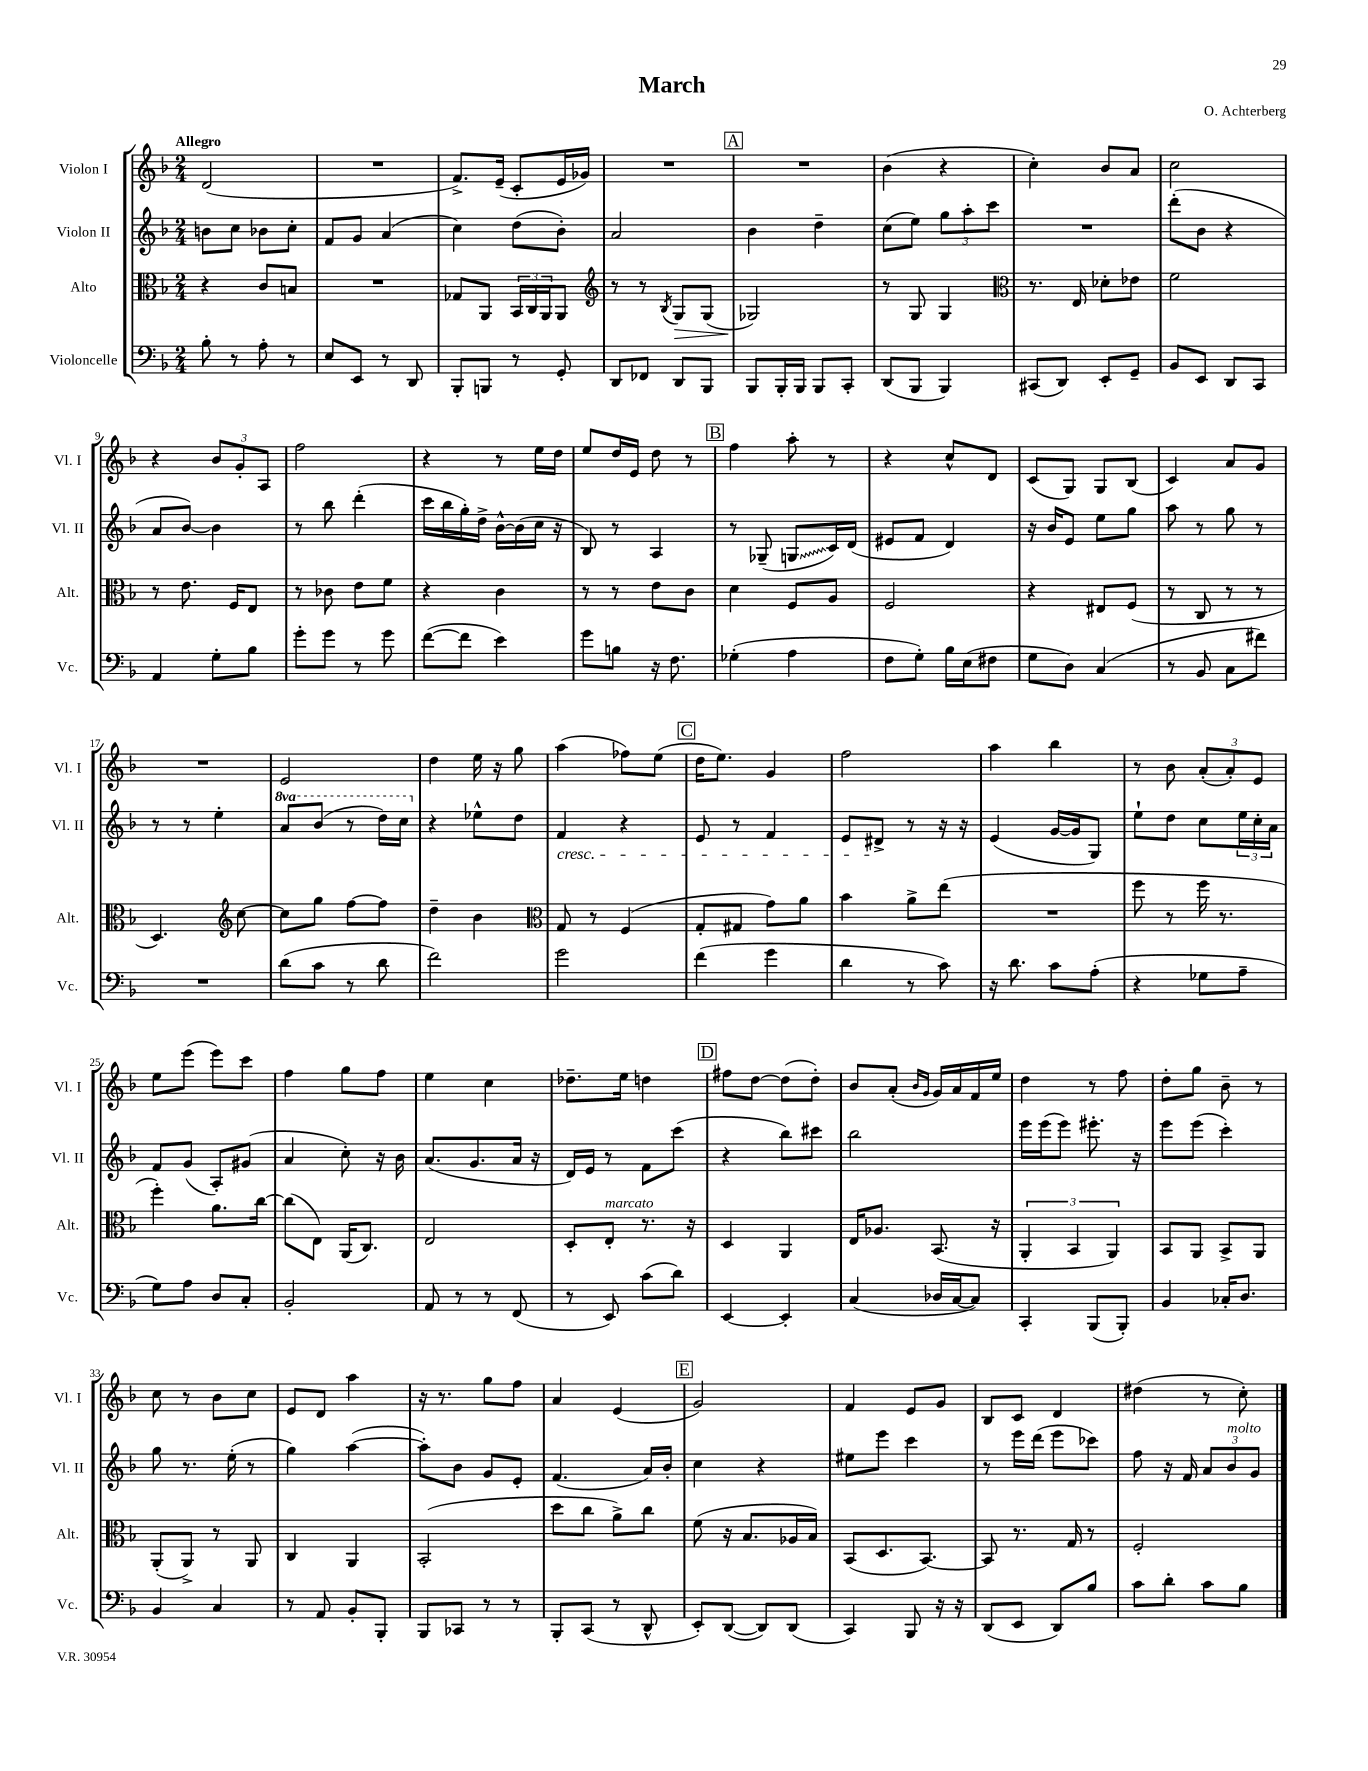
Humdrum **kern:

**kern	**kern	**kern	**kern
*staff4	*staff3	*staff2	*staff1
*clefF4	*clefC3	*clefG2	*clefG2
*k[b-]	*k[b-]	*k[b-]	*k[b-]
*M2/4	*M2/4	*M2/4	*M2/4
8B-'	4r	8b	(2d
8r	.	8cc	.
8A'	8c	8b-	.
8r	8B	8cc'	.
=	=	=	=
8E	2r	8f	2r
8EE	.	8g	.
8r	.	(4a	.
8DD	.	.	.
=	=	=	=
8BBB-'	8G-	4cc)	8.f^)
8BBB	8AA	.	.
.	.	.	(16e~
8r	24BB-	(8dd	8c'
.	24C	.	.
.	24AA	.	.
8GG'	8AA	8b-')	16e
.	.	.	16g-)
=	=	=	=
*	*clefG2	*	*
8DD	8r	2a	2r
8FF-	8r	.	.
.	8qB-	.	.
8DD	8G	.	.
8BBB-	(8G	.	.
=	=	=	=
8BBB-	2G-)	4b-	2r
16BBB-'	.	.	.
16BBB-	.	.	.
8BBB-	.	4dd~	.
8CC'	.	.	.
=	=	=	=
(8DD	8r	(8cc	(4b-
8BBB-	8G	8ee)	.
4BBB-)	4G	12gg	4r
.	.	12aa'	.
.	.	12ccc	.
=	=	=	=
*	*clefC3	*	*
(8CC#	8.r	2r	4cc')
8DD)	.	.	.
.	16E	.	.
8EE'	8d-'	.	8b-
8GG~	8e-	.	8a
=	=	=	=
8BB-	2f	(8ddd'	2cc
8EE	.	8b-	.
8DD	.	4r	.
8CC	.	.	.
=	=	=	=
4AA	8r	8a	4r
.	8.e	[8b-)	.
8G'	.	4b-]	12b-
.	16F	.	.
.	.	.	12g'
8B-	8E	.	.
.	.	.	12A
=	=	=	=
8g'	8r	8r	2ff
8g	8c-	8bb-	.
8r	8e	(4ddd'	.
8g	8f	.	.
=	=	=	=
([8f	4r	16ccc	4r
.	.	16bb-	.
8f]	.	16gg')	.
.	.	16dd^	.
4e)	4c	[16b-^^	8r
.	.	(16b-]	.
.	.	16cc	16ee
.	.	16r	16dd
=	=	=	=
8g	8r	8B-)	8ee
8B	8r	8r	16dd
.	.	.	16e
16r	8e	4A	8dd
8.F	.	.	.
.	8c	.	8r
=	=	=	=
(4G-'	4d	8r	4ff
.	.	(8G-~	.
4A	8F	8G	8aa'
.	8A	16c)	8r
.	.	(16d	.
=	=	=	=
8F	2F	8e#	4r
8G')	.	8f	.
16B-	.	4d)	8cc^^
(16E	.	.	.
8F#	.	.	8d
=	=	=	=
8G	4r	16r	(8c
.	.	16b-	.
8D)	.	8e	8G)
(4C	8E#	8ee	8G
.	(8F	8gg	(8B-
=	=	=	=
8r	8r	8aa	4c)
8BB-	8C	8r	.
8C	8r	8gg	8a
8f#)	8r	8r	8g
=	=	=	=
2r	4.D)	8r	2r
.	.	8r	.
.	.	4ee'	.
*	*clefG2	*	*
.	[8cc	.	.
=	=	=	=
(8d	8cc]	8aa	2e
8c	8gg	(8bb-	.
8r	[8ff	8r	.
8d	8ff]	16ddd)	.
.	.	16ccc	.
=	=	=	=
2f)	4dd~	4r	4dd
.	4b-	8ee-^^	16ee
.	.	.	16r
.	.	8dd	8gg
=	=	=	=
*	*clefC3	*	*
2g	8G	4f	(4aa
.	8r	.	.
.	(4F	4r	8ff-)
.	.	.	(8ee
=	=	=	=
(4f	8G'	8e	16dd
.	.	.	8.ee)
.	8G#	8r	.
4g	8g)	4f	4g
.	8a	.	.
=	=	=	=
4d	4b-	8e	2ff
.	.	8d#^	.
8r	8a^	8r	.
8c)	(8ee	16r	.
.	.	16r	.
=	=	=	=
16r	2r	(4e	4aa
8.d	.	.	.
8c	.	[16g	4bb-
.	.	16g]	.
(8A'	.	8G)	.
=	=	=	=
4r	8ff	8ee`	8r
.	8r	8dd	8b-
8G-	16ff	8cc	(12a'
.	8.r	.	.
.	.	.	12a')
8A~	.	24ee	.
.	.	24cc'	12e
.	.	24a	.
=	=	=	=
8G)	4ff')	8f	8ee
8A	.	(8g	(8eee
8D	8.a	8A')	8eee)
8C'	.	(8g#	8ccc
.	[16cc	.	.
=	=	=	=
2BB-'	(8cc]	4a	4ff
.	8E)	.	.
.	(16AA	8cc')	8gg
.	8.C)	.	.
.	.	16r	8ff
.	.	16b-	.
=	=	=	=
8AA	2E	(8.a	4ee
8r	.	.	.
.	.	8.g	.
8r	.	.	4cc
(8FF	.	16a	.
.	.	16r	.
=	=	=	=
8r	8D'	16d)	8.dd-~
.	.	16e	.
8EE)	8E'	8r	.
.	.	.	16ee
(8c	8.r	8f	4dd
8d)	.	(8ccc	.
.	16r	.	.
=	=	=	=
[4EE	4D	4r	8ff#
.	.	.	[8dd
4EE']	4AA	8bb-)	(8dd]
.	.	8ccc#	8dd')
=	=	=	=
(4C	16E	2bb-	8b-
.	8.A-	.	.
.	.	.	(8a'
.	.	.	16qqb-
.	.	.	16qqg
16D-	(8.BB-	.	16g)
[16C	.	.	16a
8C])	.	.	16f
.	16r	.	16ee
=	=	=	=
4CC'	6AA'	16eee	4dd
.	.	(16eee	.
.	.	8eee)	.
.	6BB-	.	.
(8BBB-	.	8.eee#'	8r
.	6AA)	.	.
8BBB-')	.	.	8ff
.	.	16r	.
=	=	=	=
4BB-	8BB-	8eee	8dd'
.	8AA	(8eee	8gg
16C-'	8BB-^	4ccc')	8b-~
8.D	.	.	.
.	8AA	.	8r
=	=	=	=
4BB-	(8AA'	8gg	8cc
.	8AA^)	8.r	8r
4C	8r	.	8b-
.	.	(16ee'	.
.	8AA	8r	8cc
=	=	=	=
8r	4C	4gg)	8e
8AA	.	.	8d
8BB-'	4AA	([4aa	4aa
8BBB-'	.	.	.
=	=	=	=
8BBB-	(2BB-'	8aa'])	16r
.	.	.	8.r
8CC-	.	8b-	.
8r	.	8g	8gg
8r	.	8e'	8ff
=	=	=	=
8BBB-'	8dd	(4.f	4a
(8CC	8cc	.	.
8r	8a^)	.	(4e
8DD^^	8cc	16a)	.
.	.	16b-'	.
=	=	=	=
8EE')	(8f	4cc	2g)
([8DD	16r	.	.
.	8.B-	.	.
8DD])	.	4r	.
(8DD	16A-	.	.
.	16B-)	.	.
=	=	=	=
4CC)	(8BB-	8ee#	4f
.	8.D	8eee	.
8BBB-	.	4ccc	8e
.	[8.BB-)	.	.
16r	.	.	8g
16r	.	.	.
=	=	=	=
(8DD	8BB-]	8r	8B-
8EE	8.r	16eee	8c
.	.	(16ddd	.
8DD)	.	8eee	4d
.	16G	.	.
8B-	8r	8ccc-)	.
=	=	=	=
8c	2F'	8ff	(4dd#
8d'	.	16r	.
.	.	16f	.
8c	.	12a	8r
.	.	12b-	.
8B-	.	.	8cc')
.	.	12g	.
==	==	==	==
*-	*-	*-	*-
